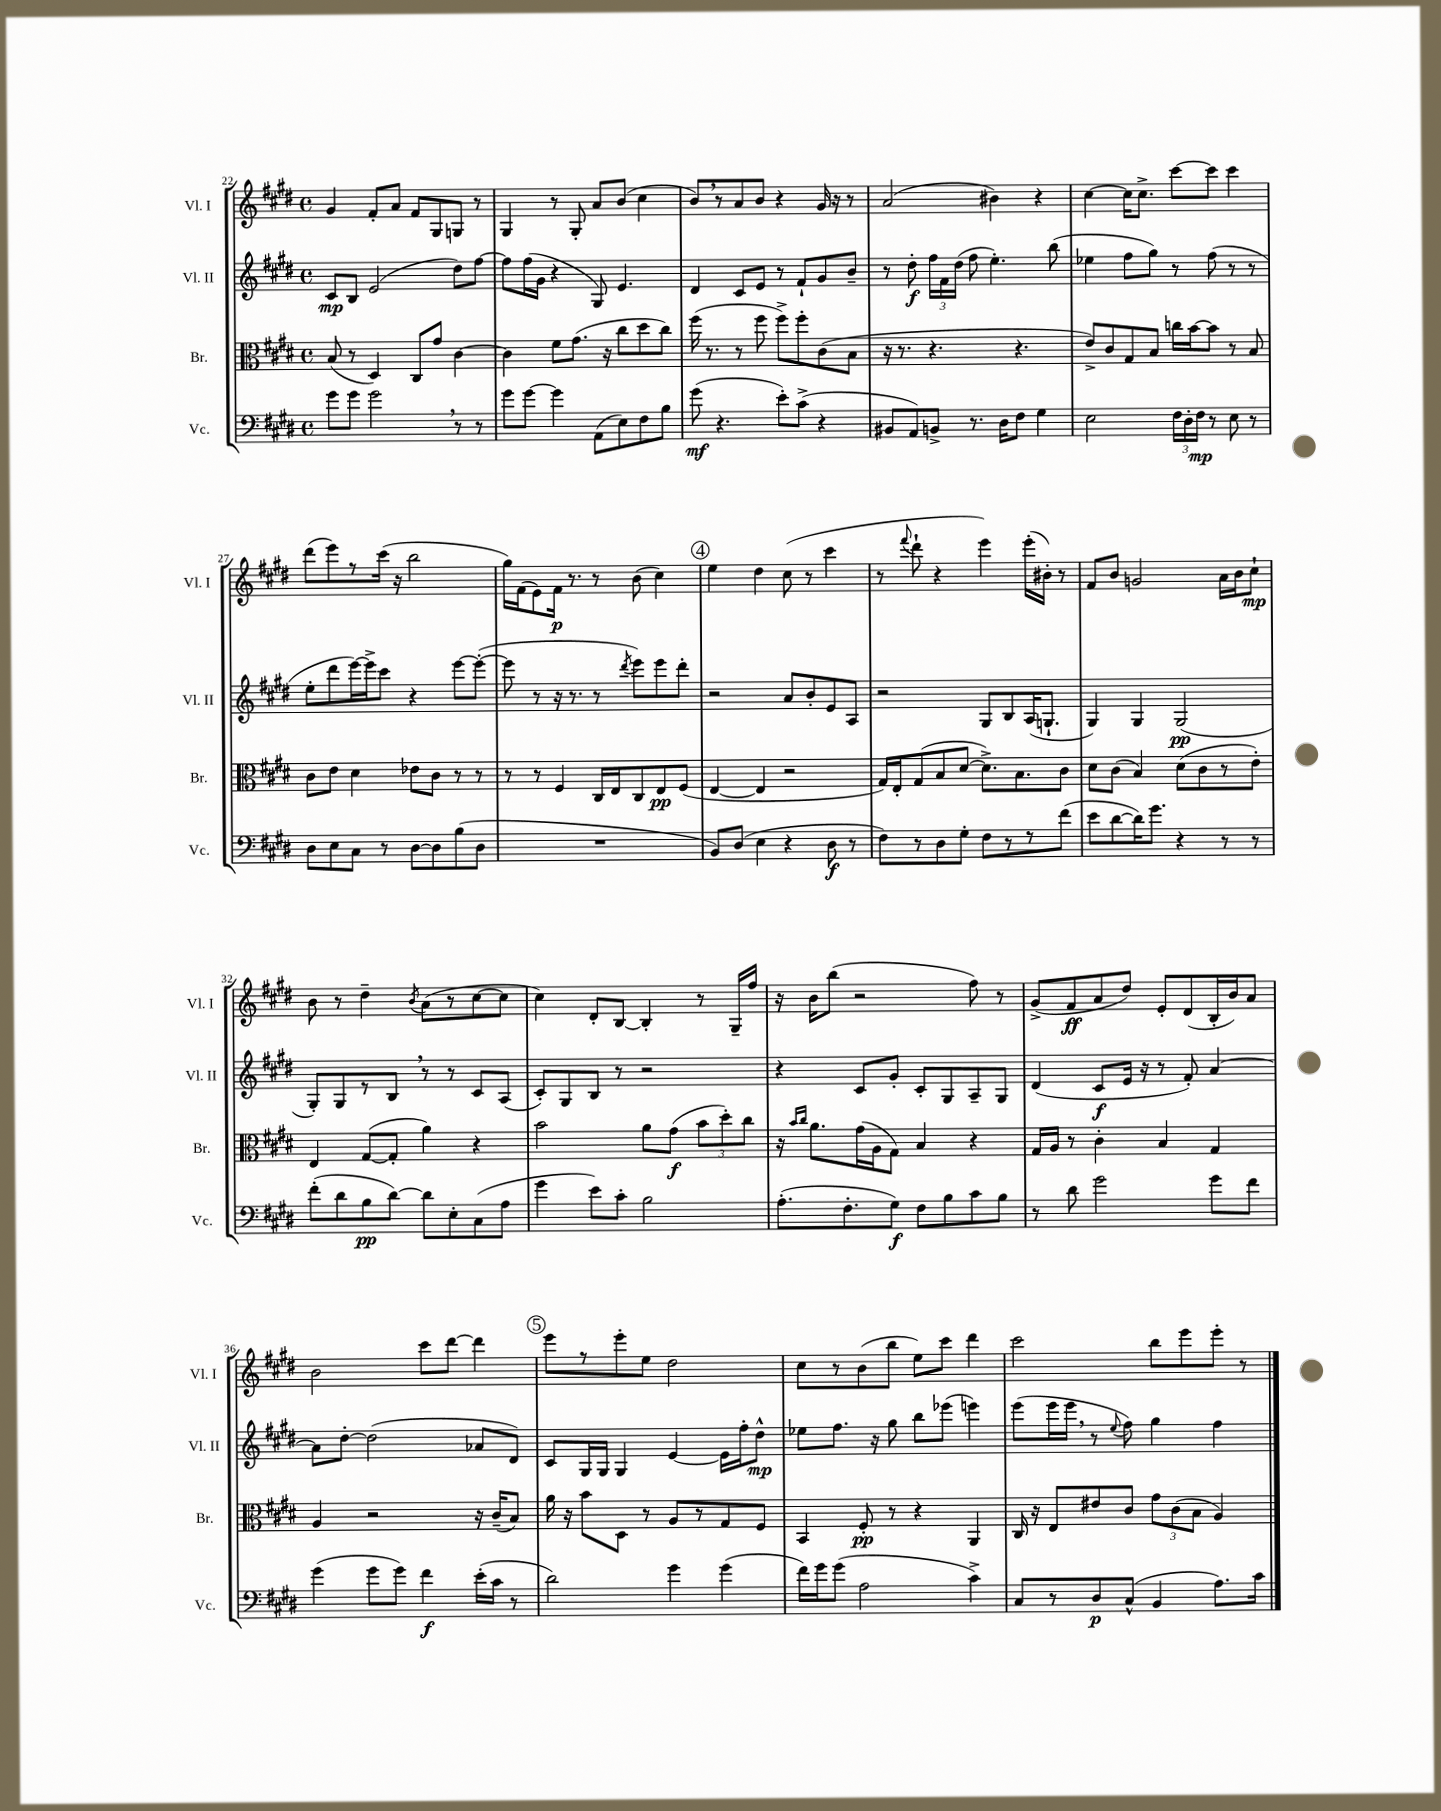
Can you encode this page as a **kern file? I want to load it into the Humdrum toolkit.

**kern	**dynam	**kern	**dynam	**kern	**dynam	**kern	**dynam
*part4	*part4	*part3	*part3	*part2	*part2	*part1	*part1
*staff4	*staff4	*staff3	*staff3	*staff2	*staff2	*staff1	*staff1
*I"Vc.	*	*I"Br.	*	*I"Vl. II	*	*I"Vl. I	*
*I'Vc.	*	*I'Br.	*	*I'Vl. II	*	*I'Vl. I	*
*clefF4	*	*clefC3	*	*clefG2	*	*clefG2	*
*k[f#c#g#d#]	*	*k[f#c#g#d#]	*	*k[f#c#g#d#]	*	*k[f#c#g#d#]	*
*M4/4	*	*M4/4	*	*M4/4	*	*M4/4	*
*met(c)	*	*met(c)	*	*met(c)	*	*met(c)	*
=22	=22	=22	=22	=22	=22	=22	=22
8g#\L	.	(8B/	.	8c#/L	mp	4g#/	.
8g#\J	.	8r	.	8B/J	.	.	.
2g#,\	.	4D#/)	.	(2e/	.	8f#'/L	.
.	.	.	.	.	.	8a/J	.
.	.	8C#/L	.	.	.	8f#/L	.
.	.	8g#/J	.	.	.	8G#/	.
8r	.	[4c#\	.	8dd#\L)	.	8Gn/J	.
8r	.	.	.	[8ff#\J	.	8r	.
=23	=23	=23	=23	=23	=23	=23	=23
8g#\L	.	4c#\]	.	8ff#\L]	.	4G#/	.
[8g#\J	.	.	.	(16ff#\L	.	.	.
.	.	.	.	16g#\JJ	.	.	.
4g#\]	.	8f#\L	.	4r	.	8r	.
.	.	(8.g#\J	.	.	.	8G#'/	.
(8AA\L	.	.	.	8G#/)	.	8a/L	.
.	.	16r	.	.	.	.	.
8E\)	.	8cc#\L	.	4.e/	.	(8b/J	.
8F#\	.	8dd#\	.	.	.	4cc#\	.
8B\J	.	8cc#\J)	.	.	.	.	.
=24	=24	=24	=24	=24	=24	=24	=24
(8g#\	mf	(16ff#\	.	4d#/	.	8b,/L)	.
.	.	8.r	.	.	.	.	.
4.r	.	.	.	.	.	8r	.
.	.	8r	.	8c#/L	.	8a/	.
.	.	8ff#\	.	8e/J	.	8b/J	.
8e'\L)	.	8ff#^\L)	.	8r	.	4r	.
(8c#^\J	.	8ff#'\	.	8f#`/L	.	.	.
4r	.	(8c#\	.	8g#/	.	16g#/	.
.	.	.	.	.	.	16r	.
.	.	8B\J	.	8b~/J	.	8r	.
=25	=25	=25	=25	=25	=25	=25	=25
8BB#X/L	.	16r	.	8r	.	(2a/	.
.	.	8.r	.	.	.	.	.
8AA/)	.	.	.	8dd#'\	f	.	.
8BBn^/J	.	4.r	.	24ff#\LL	.	.	.
.	.	.	.	24f#\	.	.	.
.	.	.	.	(24dd#\JJ	.	.	.
8.r	.	.	.	8ff#\	.	.	.
.	.	.	.	4.ee'\)	.	4b#X\)	.
16D#\KL	.	.	.	.	.	.	.
8F#\J	.	4.r	.	.	.	.	.
4G#\	.	.	.	.	.	4r	.
.	.	.	.	(8bb\	.	.	.
=26	=26	=26	=26	=26	=26	=26	=26
2E\	.	8e^/L)	.	4ee-X\	.	[4cc#\	.
.	.	8c#/	.	.	.	.	.
.	.	8G#/	.	8ff#\L	.	16cc#\KL]	.
.	.	.	.	.	.	8.cc#^\J	.
.	.	8B/J	.	8gg#\J)	.	.	.
24F#\LL	.	16ccn\LL	.	8r	.	[8ccc#\L	.
24D#'\	.	.	.	.	.	.	.
.	.	[16b\J	.	.	.	.	.
24F#\JJ	mp	.	.	.	.	.	.
8r	.	8b\J]	.	(8ff#\	.	8ccc#\J]	.
8E\	.	8r	.	8r	.	4ccc#\	.
8r	.	8B/	.	8r	.	.	.
!!LO:LB:g=z
=27	=27	=27	=27	=27	=27	=27	=27
8D#\L	.	8c#\L	.	8ee'\L	.	(8ddd#\L	.
8E\	.	8e\J	.	8ddd#\	.	8eee\)	.
8C#\J	.	4d#\	.	[16eee\L)	.	8r	.
.	.	.	.	16eee^\J]	.	.	.
8r	.	.	.	8ccc#\J	.	(16ccc#\Jk	.
.	.	.	.	.	.	16r	.
[8D#\L	.	8e-X\L	.	4r	.	2bb\	.
8D#\]	.	8c#\J	.	.	.	.	.
(8B\	.	8r	.	[8eee\L	.	.	.
8D#\J	.	8r	.	(8eee'\J_	.	.	.
=28	=28	=28	=28	=28	=28	=28	=28
1r	.	8r	.	8eee\]	.	16gg#\LL)	.
.	.	.	.	.	.	(16f#\J	.
.	.	8r	.	8r	.	8e\)	.
.	.	4F#/	.	16r	.	16f#\Jk	p
.	.	.	.	8.r	.	8.r	.
.	.	16C#/LL	.	8r	.	8r	.
.	.	16E/J	.	.	.	.	.
.	.	.	.	8qddd#/	.	.	.
.	.	8C#/	.	8eee\L)	.	(8b\	.
.	.	8E/	pp	8eee\	.	4cc#\)	.
.	.	(8F#/J	.	8ddd#'\J	.	.	.
!!LO:REH:place=s1:t=4
=29	=29	=29	=29	=29	=29	=29	=29
8BB/L)	.	[4E/	.	2r	.	4ee\	.
(8D#/J	.	.	.	.	.	.	.
4E\	.	4E/]	.	.	.	4dd#\	.
4r	.	2r	.	8a/L	.	(8cc#\	.
.	.	.	.	8b'/	.	8r	.
8D#\	f	.	.	8e/	.	4ccc#\	.
8r	.	.	.	8A/J	.	.	.
=30	=30	=30	=30	=30	=30	=30	=30
8F#\L)	.	16G#/LL)	.	2r	.	8r	.
.	.	16E'/J	.	.	.	.	.
.	.	.	.	.	.	8qqfff#/	.
8r	.	(8G#/	.	.	.	8ddd#`\	.
8D#\	.	8B/	.	.	.	4r	.
8G#'\J	.	[8d#/J	.	.	.	.	.
8F#\L	.	8.d#^\L])	.	8G#/L	.	4eee\)	.
8r	.	.	.	8B/	.	.	.
.	.	8.B\	.	.	.	.	.
8r	.	.	.	(16A/K	.	(16eee'\LL	.
.	.	.	.	8.Gn`/J	.	16b#X'\JJ)	.
(8f#\J	.	8c#\J	.	.	.	8r	.
=31	=31	=31	=31	=31	=31	=31	=31
8e\L	.	8d#\L	.	4G#/)	.	8f#/L	.
[8d#\	.	(8c#\J	.	.	.	8b/J	.
16d#\K])	.	4B/)	.	4G#/	.	2gn/	.
8.g#\J	.	.	.	.	.	.	.
4r	.	(8d#\L	.	(2G#/	pp	.	.
.	.	8c#\	.	.	.	.	.
8r	.	8r	.	.	.	16a\LL	.
.	.	.	.	.	.	16b\J	.
8r	.	8e'\J)	.	.	.	8cc#`\J	mp
!!LO:LB:g=z
=32	=32	=32	=32	=32	=32	=32	=32
(8f#'\L	.	4E/	.	8G#'/L)	.	8b\	.
8d#\	.	.	.	8G#/	.	8r	.
8B\	pp	([8G#/L	.	8r	.	4dd#~\	.
[8d#\J)	.	8G#'/J]	.	8B,/J	.	.	.
.	.	.	.	.	.	8qb/	.
8d#\L]	.	4a\)	.	8r	.	(8a\L	.
8E'\	.	.	.	8r	.	8r	.
(8C#\	.	4r	.	8c#/L	.	[8cc#\	.
8A\J	.	.	.	(8A/J	.	8cc#\J]	.
=33	=33	=33	=33	=33	=33	=33	=33
4g#\	.	2b\	.	8c#'/L)	.	4cc#\)	.
.	.	.	.	8G#/	.	.	.
8e\L)	.	.	.	8B/J	.	8d#'/L	.
8c#'\J	.	.	.	8r	.	[8B/J	.
2B\	.	8a\L	.	2r	.	4B'/]	.
.	.	(8g#\J	f	.	.	.	.
.	.	12b\L	.	.	.	8r	.
.	.	12dd#'\)	.	.	.	.	.
.	.	.	.	.	.	16G#~/LL	.
.	.	12cc#\J	.	.	.	.	.
.	.	.	.	.	.	16ff#/JJ	.
=34	=34	=34	=34	=34	=34	=34	=34
(8.A'\L	.	16r	.	4r	.	16r	.
.	.	16qqb/LL	.	.	.	.	.
.	.	16qqcc#/JJ	.	.	.	.	.
.	.	8.a\L	.	.	.	16b\KL	.
.	.	.	.	.	.	(8bb\J	.
8.F#'\	.	.	.	.	.	.	.
.	.	(16g#\L	.	8c#/L	.	2r	.
.	.	16A\J	.	.	.	.	.
8G#\J)	f	8G#\J)	.	8g#'/J	.	.	.
8F#\L	.	4B/	.	8c#'/L	.	.	.
8B\	.	.	.	8G#/	.	.	.
8c#\	.	4r	.	8A~/	.	8ff#\)	.
8B\J	.	.	.	8G#/J	.	8r	.
=35	=35	=35	=35	=35	=35	=35	=35
8r	.	16G#/LL	.	(4d#/	.	(8g#^/L	.
.	.	16A/JJ	.	.	.	.	.
8d#\	.	8r	.	.	.	8f#/	ff
2g#\	.	4c#'\	.	8c#/L	f	8a/	.
.	.	.	.	16e/Jk	.	8dd#/J)	.
.	.	.	.	16r	.	.	.
.	.	4B/	.	8r	.	8e'/L	.
.	.	.	.	8f#'/)	.	(8d#/	.
8g#\L	.	4G#/	.	[4a/	.	16B'/L	.
.	.	.	.	.	.	16b/J)	.
8f#\J	.	.	.	.	.	8a/J	.
!!LO:LB:g=z
=36	=36	=36	=36	=36	=36	=36	=36
(4g#\	.	4A/	.	8a\L]	.	2b\	.
.	.	.	.	[8dd#'\J	.	.	.
8g#\L	.	2r	.	(2dd#\]	.	.	.
8g#\J)	.	.	.	.	.	.	.
4f#\	f	.	.	.	.	8ccc#\L	.
.	.	.	.	.	.	[8ddd#\J	.
(16e'\LL	.	16r	.	8a-X/L	.	4ddd#\]	.
16c#\JJ	.	(16c#~/KL	.	.	.	.	.
8r	.	8B/J)	.	8d#/J)	.	.	.
!!LO:REH:place=s1:t=5
=37	=37	=37	=37	=37	=37	=37	=37
2d#\)	.	16a\	.	8c#/L	.	8eee\L	.
.	.	16r	.	.	.	.	.
.	.	8b\L	.	16G#/L	.	8r	.
.	.	.	.	16G#/JJ	.	.	.
.	.	8D#\J	.	4G#/	.	8eee'\	.
.	.	8r	.	.	.	8ee\J	.
4g#\	.	8A/L	.	[4e/	.	2dd#\	.
.	.	8r	.	.	.	.	.
(4g#\	.	8G#/	.	16e\LL]	.	.	.
.	.	.	.	16ff#'\J	.	.	.
.	.	8F#/J	.	8dd#^^\J	mp	.	.
=38	=38	=38	=38	=38	=38	=38	=38
16f#\LL)	.	4BB/	.	8ee-X\L	.	8cc#\L	.
16g#\J	.	.	.	.	.	.	.
(8g#\J	.	.	.	8.ff#\J	.	8r	.
2A\	.	8F#'/	pp	.	.	(8b\	.
.	.	.	.	16r	.	.	.
.	.	8r	.	8gg#\	.	8bb\J	.
.	.	4r	.	8bb\L	.	8ee\L)	.
.	.	.	.	(8eee-X\J	.	8ccc#\J	.
4c#^\)	.	4AA/	.	4eeen\)	.	4ddd#\	.
=39	=39	=39	=39	=39	=39	=39	=39
8C#/L	.	16C#/	.	(8eee\L	.	2ccc#\	.
.	.	16r	.	.	.	.	.
8r	.	8E/L	.	16eee\L	.	.	.
.	.	.	.	16eee,\JJ	.	.	.
8D#/	p	8e#X/	.	8r	.	.	.
.	.	.	.	8qqee/	.	.	.
(8C#^^/J	.	8c#/J	.	8ff#\)	.	.	.
4BB/	.	12g#\L	.	4gg#\	.	8bb\L	.
.	.	(12c#\	.	.	.	.	.
.	.	.	.	.	.	8eee\	.
.	.	12B\J	.	.	.	.	.
8.A\L)	.	4A/)	.	4ff#\	.	8eee'\J	.
.	.	.	.	.	.	8r	.
16c#\Jk	.	.	.	.	.	.	.
==	==	==	==	==	==	==	==
*-	*-	*-	*-	*-	*-	*-	*-
